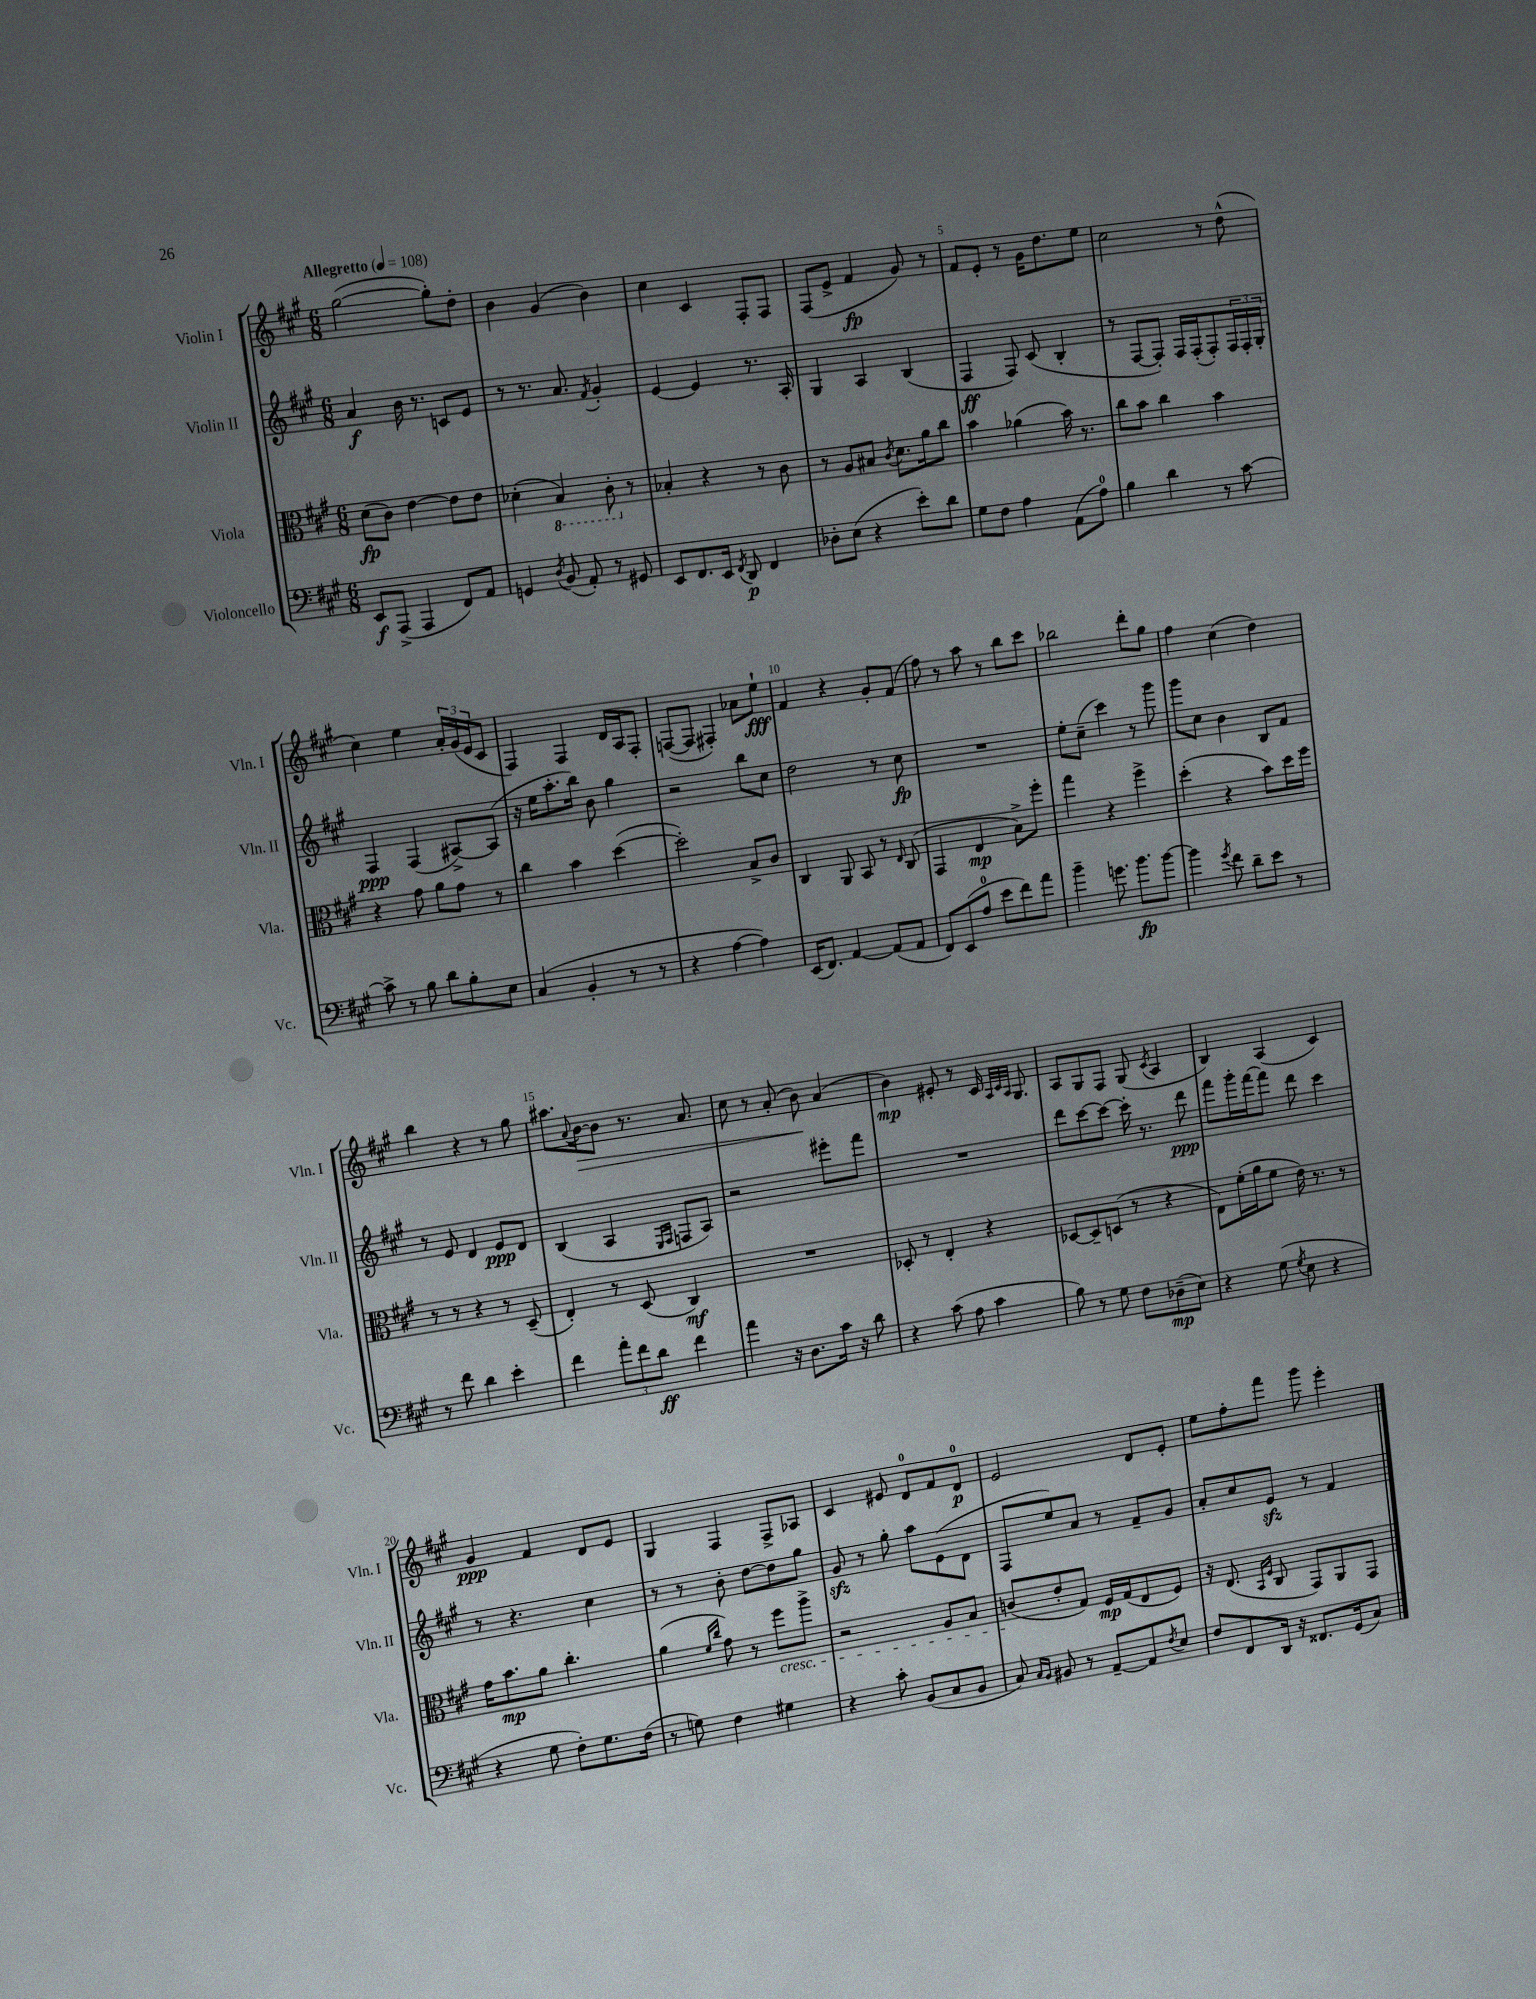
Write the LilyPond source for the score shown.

<<
\new StaffGroup <<
\new Staff = "s0" \with { instrumentName = "Violin I" shortInstrumentName = "Vln. I" } {
    \clef treble \key a \major \numericTimeSignature \time 6/8 \tempo "Allegretto" 4 = 108
    gis''2~( gis''8-.) d''8-. |
    b'4 gis'4( b'4) |
    cis''4 cis'4 fis8-. fis8 |
    fis8( e'8-> fis'4\fp gis'8) r8 |
    fis'8 e'8-. r8 gis'16 d''8. e''8 |
    cis''2 r8 d''8-^( |
    cis''4) e''4 \tuplet 3/2 { a'16-. gis'16( e'16 } cis'8 |
    fis4) fis4 d'16 a16 fis8-. |
    f8~( f8 fis4-.) aes'8 e''8-!\fff |
    fis'4 r4 gis'8-. fis'8( |
    fis''8) r8 a''8 r8 b''8 cis'''8 |
    bes''2 d'''8-. gis''8 |
    fis''4 cis''4( d''4) |
    b''4 r4 r8 gis''8 |
    ais''8. \appoggiatura { a'8 } b'16~\> b'8 r8. a'8. |
    cis''8 r8 a'8-.( b'8\!) a'4( |
    b'4\mp) eis'8-. r8 cis'16 \grace { a32 cis'32 a32 } gis8. |
    a8 gis8 fis8 gis8( \acciaccatura { cis'8 } a4 |
    b4) a4( cis'4) |
    gis'4\ppp fis'4 d'8 e'8 |
    gis4 fis4 fis8-> aes8 |
    cis'4 eis'8 d'8-0 fis'8 d'8-0\p |
    e'2 d'8 e'8-. |
    e''8 fis''8-. fis'''8 gis'''8 e'''4-. \bar "|." |
}
\new Staff = "s1" \with { instrumentName = "Violin II" shortInstrumentName = "Vln. II" } {
    \clef treble \key a \major \numericTimeSignature \time 6/8
    a'4\f b'16 r8. c'8 e'8 |
    r8 r8. a'8. \acciaccatura { fis'8 } gis'4-. |
    e'4~ e'4 r8. a16-. |
    gis4 a4 b4( |
    fis4\ff fis8) cis'8( b4-. |
    r8 fis8~ fis8-.) fis16 fis16-.( fis8-.) \tuplet 3/2 { fis16 fis16-. gis16-. } |
    fis4\ppp fis4( ais8~->) ais8( |
    r16 e''16 a''8.-. b''16) b'8 gis''4 |
    r2 b''8 cis''8 |
    d''2 r8 cis''8\fp |
    R2. |
    e''8-. cis''8--( cis'''4) r8 gis'''8 |
    gis'''8 cis''8 b'4 b8 fis'8 |
    r8 e'8 d'4 e'8\ppp d'8 |
    b4( a4 \grace { e16 fis16 } f8 a8) |
    r2 eis'''8-. fis'''8 |
    R2. |
    d'''8 cis'''8~ cis'''8~ cis'''16-. r8. d'''8\ppp |
    fis'''8 gis'''16-. fis'''16~ fis'''8 d'''8 cis'''4 |
    r8 r4. cis''4 |
    r8 r8 b'8-. d''8~ d''8 gis''8 |
    gis'8\sfz r8 gis''8-. a''8 e'8( d'8 |
    fis8 e''8) a'8 r8 fis'8-- gis'8 |
    a'8-. cis''8 e'8\sfz r8 fis'4 \bar "|." |
}
\new Staff = "s2" \with { instrumentName = "Viola" shortInstrumentName = "Vla." } {
    \clef alto \key a \major \numericTimeSignature \time 6/8
    d'8\fp( cis'8) e'4~ e'8 e'8 |
    des'4-.( \ottava #-1 b,4) cis8-. \ottava #0 r8 |
    bes4-. r4 r8 cis'8 |
    r8 a8 bis8 \acciaccatura { cis'8 } d'8. a'16 cis''8 |
    b'4 aes'4( b'16) r8. |
    cis''8 b'8 cis''4 b'4 |
    r4 gis'8 a'8 gis'8 r8 |
    cis''4 b'4 d''4~( |
    d''2-.) b8-> cis'8 |
    cis4 a,8 b,8 r8 \grace { e16 } cis8( |
    gis,4 e4\mp b8->) fis''8-. |
    gis''4 r4 fis''4-> |
    d''4-.( r4 b'8) d''16 fis''16 |
    r8 r8 r4 r8 d8--( |
    e4-.) r8 d8( cis4\mf) |
    R2. |
    des8-. r8 e4-. r4 |
    des8~ des8-- d8( r8 r4 |
    e8) fis'16-.( a'16 fis'8 e'16) r8. r8 |
    gis'16 b'8.\mp a'8 cis''4.-. |
    a'4( \grace { fis'16 cis''16 } gis'8) r8 fis''8\cresc a''8-> |
    r2 a8 b8 |
    c'8\!( e'8-. gis8) fis16\mp gis16( e8 fis8) |
    r16 e8.( \grace { b,16 fis16 } cis8 gis,8) a,8 gis,8 \bar "|." |
}
\new Staff = "s3" \with { instrumentName = "Violoncello" shortInstrumentName = "Vc." } {
    \clef bass \key a \major \numericTimeSignature \time 6/8
    e,8\f a,,8->( a,,4 fis,8) a,8 |
    g,4 \acciaccatura { d8 } b,8( a,8-.) r8 gis,8 |
    e,8 fis,8. e,16 \acciaccatura { fis,8 } d,8\p fis,4 |
    des8-. e8( r4 e'8-.) d'8 |
    gis8 fis8 a4 a,8( a8-0) |
    b4 d'4 r8 cis'8~ |
    cis'8-> r8 b8 d'8 b8-. e8 |
    cis4( b,4-. r8 r8 |
    r4 a4~ a4) |
    e,16( fis,8.) a,4~ a,8( a,8 |
    fis,8) e,8( a8-0 e'8 fis'8) a'8 |
    b'4-- g'8. b'8.\fp b'8~ |
    b'4 \acciaccatura { gis'8 } fis'8 d'8-- e'8 r8 |
    r8 fis'8 d'4 e'4-. |
    fis'4 \tuplet 3/2 { a'8-. fis'8 d'8\ff } fis'4 |
    a'4 r16 d8. cis'16 r16 d'8 |
    r4 cis'8( a8 cis'4 |
    b8) r8 gis8 fis8 des8--\mp( e8) |
    r4 gis8( \acciaccatura { gis8 } e8 r4 |
    r4 gis8 fis8-.) gis8. fis16( |
    r8 g8) fis4 gis4 |
    r4 cis'8-. b,8( cis8 b,8 |
    cis8) \grace { cis16 b,16 } bis,8 r8 a,8~-- a,8 \acciaccatura { fis8 } e8 |
    fis8 fis,8 d,16 r16 fisis,8. gis,16( cis8) \bar "|." |
}
>>
>>
\layout { \context { \Score \override BarNumber.break-visibility = ##(#f #t #t) barNumberVisibility = #(every-nth-bar-number-visible 5) } }
